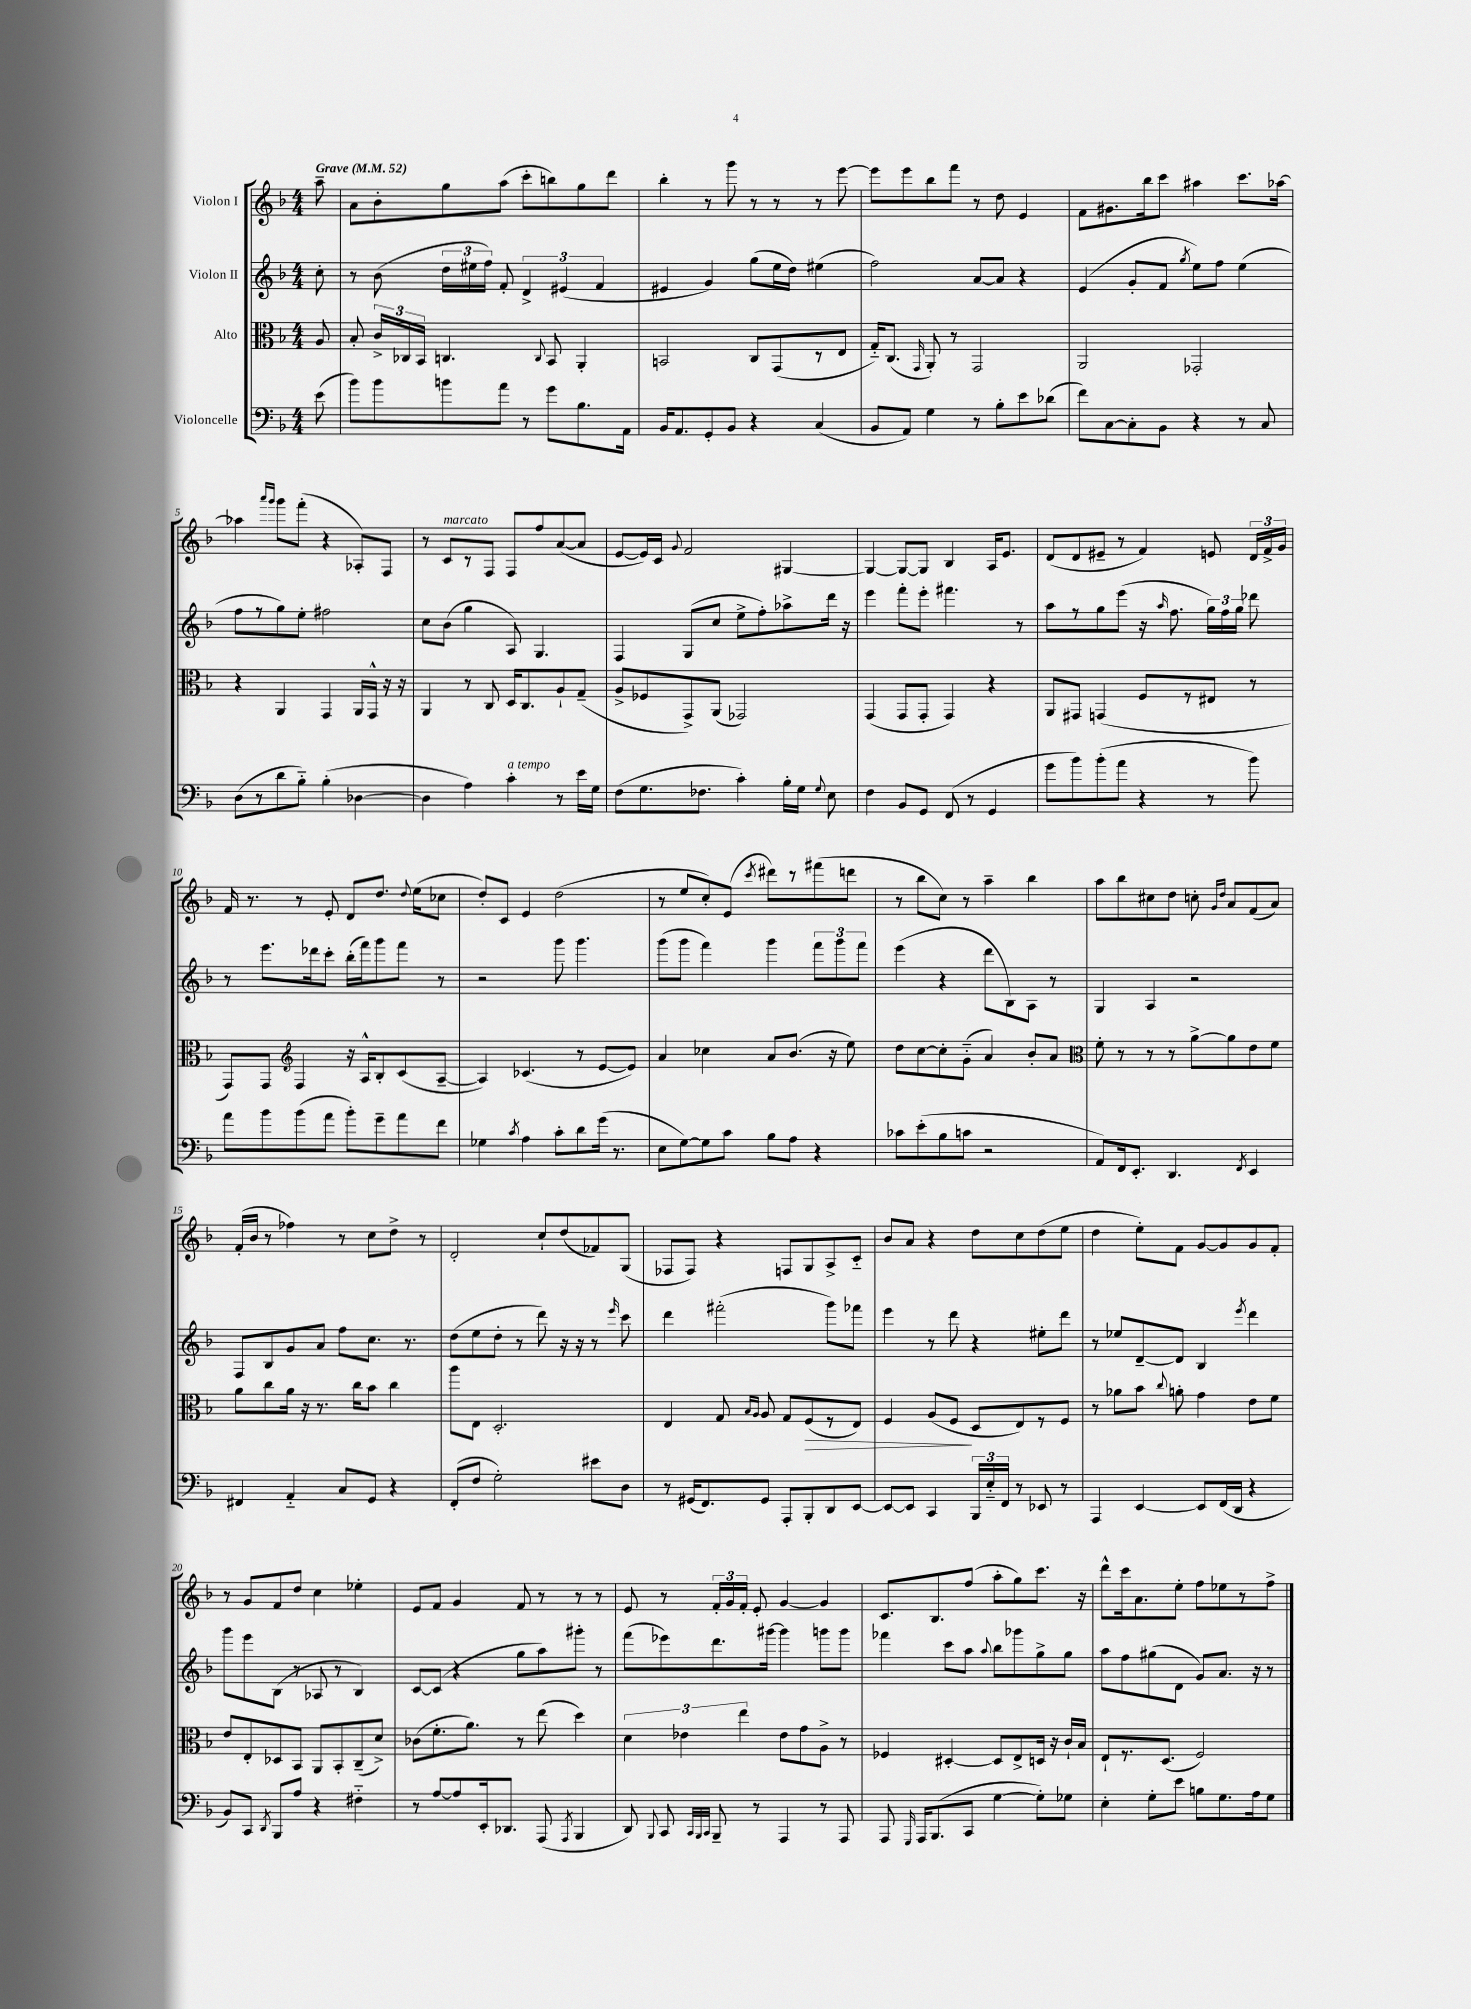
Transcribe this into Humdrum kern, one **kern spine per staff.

**kern	**kern	**kern	**kern
*staff4	*staff3	*staff2	*staff1
*clefF4	*clefC3	*clefG2	*clefG2
*k[b-]	*k[b-]	*k[b-]	*k[b-]
*M4/4	*M4/4	*M4/4	*M4/4
*MM52	*MM52	*MM52	*MM52
(8e	8A	8cc'	8aa~
=	=	=	=
8b-)	8B-'	8r	8a
8b-	24c^	(8b-	8b-'
.	24C-	.	.
.	24BB-	.	.
8b	4.C	24dd	8gg
.	.	24ee#	.
.	.	24ff)	.
8a	.	8f'	(8aa
8r	.	6d^	8ccc'
.	8qqC	.	.
8g	8BB-	.	8bb)
.	.	(6e#	.
8.B-	4AA'	.	8gg
.	.	6f	.
.	.	.	8ddd
16AA	.	.	.
=	=	=	=
16BB-	2BB	4e#	4bb-'
8.AA	.	.	.
8GG'	.	4g)	8r
8BB-	.	.	8ggg
4r	8C	(8gg	8r
.	(8GG	16ee	8r
.	.	16dd)	.
(4C	8r	(4ee#	8r
.	8E	.	[8eee
=	=	=	=
8BB-	16G'~)	2ff)	8eee]
.	(8.C	.	.
8AA)	.	.	8eee
.	16qqGG	.	.
4G	8AA')	.	8bb-
.	8r	.	8fff
8r	2GG	[8a	8r
8B-'	.	8a]	8dd
8e	.	4r	4e
(8d-	.	.	.
=	=	=	=
8f)	2AA	(4e	8f
[8C	.	.	8.g#
8C']	.	8g'	.
.	.	.	16bb-
8BB-	.	8f	8ccc
.	.	8qgg	.
4r	2GG-'	8ee)	4aa#
.	.	8ff	.
8r	.	(4ee	8.ccc
8C	.	.	.
.	.	.	[16aa-
=	=	=	=
(8D	4r	8ff	4aa-]
8r	.	8r	.
.	.	.	16qqaaa
.	.	.	16qqggg
8d	4AA	8gg)	8ggg
8B-'~)	.	8ee'	(8fff'
(4B-'	4GG	2ff#	4r
[4D-	16AA	.	8A-')
.	16GG^^	.	.
.	16r	.	8F
.	16r	.	.
=	=	=	=
4D-]	4AA	8cc	8r
.	.	(8b-	8c
4A)	8r	4gg	8r
.	8C	.	8F
4c'	16D	8A)	8F
.	8.C	.	.
.	.	4.G	8ff
8r	8A`	.	([8a
16e	(8G~	.	8a]
16G	.	.	.
=	=	=	=
(8F	8A^	4F	[8e
8.G	8F-	.	16e])
.	.	.	16c
.	.	.	8qqg
.	8GG^)	(8G	2f
8.F-	.	.	.
.	(8AA	8cc	.
4c')	2GG-)	8ee^	.
.	.	8ff')	.
16B-'	.	8aa-^	[4G#
16G	.	.	.
8qqG	.	.	.
8E	.	16ddd	.
.	.	16r	.
=	=	=	=
4F	(4GG	4eee	4G#_
8BB-	8GG	8fff'	8G#_
8GG	8GG'	8eee'	8G#]
(8FF	4GG)	4.fff#	4B-
8r	.	.	.
4GG	4r	.	16A
.	.	.	8.e
.	.	8r	.
=	=	=	=
8g	8AA	8aa	(8d
8b-)	8GG#	8r	8d
(8b-'	(4GG	8gg	8e#~
8a	.	(8eee	8r
4r	8F	16r	4f)
.	.	16qqaa	.
.	.	8.ff	.
.	8r	.	.
8r	8E#	24gg)	8e
.	.	24ff	.
.	.	24gg	.
8b-)	8r	8ddd-	24d
.	.	.	24f^
.	.	.	24g
=	=	=	=
8a	8GG)	8r	16f
.	.	.	8.r
8b-	8GG	8.eee	.
*	*clefG2	*	*
(8b-	4F	.	8r
.	.	16ddd-	.
8a	.	8ccc'	8e'
8b-')	16r	(16bb-'	8d
.	16A^^	16fff)	.
8g~	8B-'	8ggg	8.dd
8a	(8c	8fff	.
.	.	.	8qqdd
.	.	.	(16ee
8f	[8A~	8r	8cc-
=	=	=	=
4G-	4A])	2r	8dd')
.	.	.	8c
8qc	.	.	.
4A	(4.c-	.	4e
8c'	.	8ggg	(2dd
8d	8r	4.ggg	.
(16g	[8e	.	.
8.r	.	.	.
.	8e])	.	.
=	=	=	=
8E	4a	(8ggg	8r
[8G)	.	8ggg	8ee
8G]	4cc-	4fff)	8cc')
8c	.	.	(8e
.	.	.	8qccc
8B-	8a	4ggg	8ddd#)
8A	(8.b-	.	8r
4r	.	12fff	(8fff#
.	16r	.	.
.	.	12ggg	.
.	8ee)	.	8ddd
.	.	12fff	.
=	=	=	=
8c-	8dd	(4eee	8r
(8e'	[8cc	.	8bb-
8B-	8cc']	4r	8cc)
8c	(8g'~	.	8r
2r	4a)	8ddd	4aa~
.	.	8B-)	.
.	8b-'	8A	4bb-
.	8a	8r	.
=	=	=	=
*	*clefC3	*	*
8AA)	8f'	4G	8aa
16FF	8r	.	8bb-
8.EE'	.	.	.
.	8r	4A	8cc#
4.DD	8r	.	8dd
.	[8a^	2r	8cc'
.	.	.	16qqg
.	.	.	16qqdd
.	8a]	.	8a
8qFF	.	.	.
4EE	8e	.	(8f
.	8f	.	8a)
=	=	=	=
4FF#	8a	8F	(16f'
.	.	.	16b-
.	8cc	8B-	8r
4AA'~	16a	8g	4ff-)
.	16r	.	.
.	8.r	8a	.
8C	.	8ff	8r
.	16cc	.	.
8GG	8b-	8.cc	8cc
4r	4cc	.	8dd^
.	.	8.r	.
.	.	.	8r
=	=	=	=
(8FF'	8aa	(8dd	2d'
8F	8E	8ee	.
2G')	2.D'	8dd'	.
.	.	8r	.
.	.	8ddd)	8cc`
.	.	16r	(8dd
.	.	16r	.
8e#	.	8r	8f-)
.	.	16qqeee	.
8D	.	8ccc	(8G
=	=	=	=
8r	4E	4ddd	8F-
(16GG#	.	.	8F-)
8.FF)	.	.	.
.	8G	(2fff#'	4r
.	16qqB-	.	.
.	16qqA	.	.
8GG#	8A	.	.
8AAA'	8G	.	8F
8BBB-'	(8F	.	8G
8DD	8r	8ggg)	8A^
[8EE	8E)	8fff-	8c'~
=	=	=	=
8EE_	4F	4eee	8b-
8EE]	.	.	8a
4CC	(8A	8r	4r
.	8F	8ddd	.
24BBB-	8D	4r	8dd
24E'~	.	.	.
24FF	.	.	.
8r	8E)	.	8cc
8EE-	8r	8ee#'	(8dd
8r	8F	8ddd	8ee
=	=	=	=
4AAA	8r	8r	4dd
.	8a-	8ee-	.
[4EE	8b-	[8d~	8ee')
.	8qqcc	.	.
.	8a'	8d]	8f
8EE]	4g	4B-	[8g
(16FF	.	.	8g]
16DD	.	.	.
.	.	8qeee	.
4r	8e	4ddd	8g
.	8f	.	8f'
=	=	=	=
8BB-)	8e	8ggg	8r
8CC	8E'	8eee	8g
8qDD	.	.	.
8BBB-	8D-	(8B-	8f
8A	8BB-	8r	8dd
4r	8AA	8A-	4cc
.	8BB-'	8r	.
4F#'~	(8C~	4B-)	4ee-'
.	8d^)	.	.
=	=	=	=
8r	(8c-	[8c	8e
[8A	8.f'	(8c]	8f
8A]	.	4r	4g
.	8.a)	.	.
16EE'	.	.	.
8.DD-	.	.	.
.	8r	8gg	8f
(8AAA	(8ee	8aa)	8r
8qAAA	.	.	.
4BBB-	4dd)	8ggg#'	8r
.	.	8r	8r
=	=	=	=
8DD)	6d	(8fff	8e
8qqBBB-	.	.	.
8CC	.	8eee-)	8r
.	6e-	.	.
32qqCC	.	.	.
32qqBBB-	.	.	.
32qqCC	.	.	.
8BBB-~	.	8.ddd	24f'
.	.	.	24g
.	6ee	.	24f'
8r	.	.	8e'
.	.	[16ggg#	.
4AAA	8e-	4ggg#]	[4g
.	8g	.	.
8r	8A^	8ggg	4g]
8AAA	8r	8ggg	.
=	=	=	=
8AAA	4F-	4fff-	8.c
16qqGGG	.	.	.
16AAA	.	.	.
(8.BBB-	.	.	8.B-
.	[4D#'	8ccc	.
8CC	.	8aa	(8ff
.	.	8qqaa	.
[4G	8D#]	8bb-	8aa'
.	8E^	8ggg-	8gg)
8G'])	16D	8gg^	8.ccc
.	16r	.	.
8G-	16c`	8gg	.
.	16B-	.	16r
=	=	=	=
4E'	8E`	8aa	8ddd^^
.	8.r	8ff	16ccc
.	.	.	8.a
8G'	.	(8gg#	.
.	(8.D	.	.
8e	.	8d	8ee'
8B	2F)	8g)	8ff
8.G	.	8.a	8ee-
.	.	.	8r
16A	.	16r	.
8G	.	8r	8ff^
==	==	==	==
*-	*-	*-	*-
